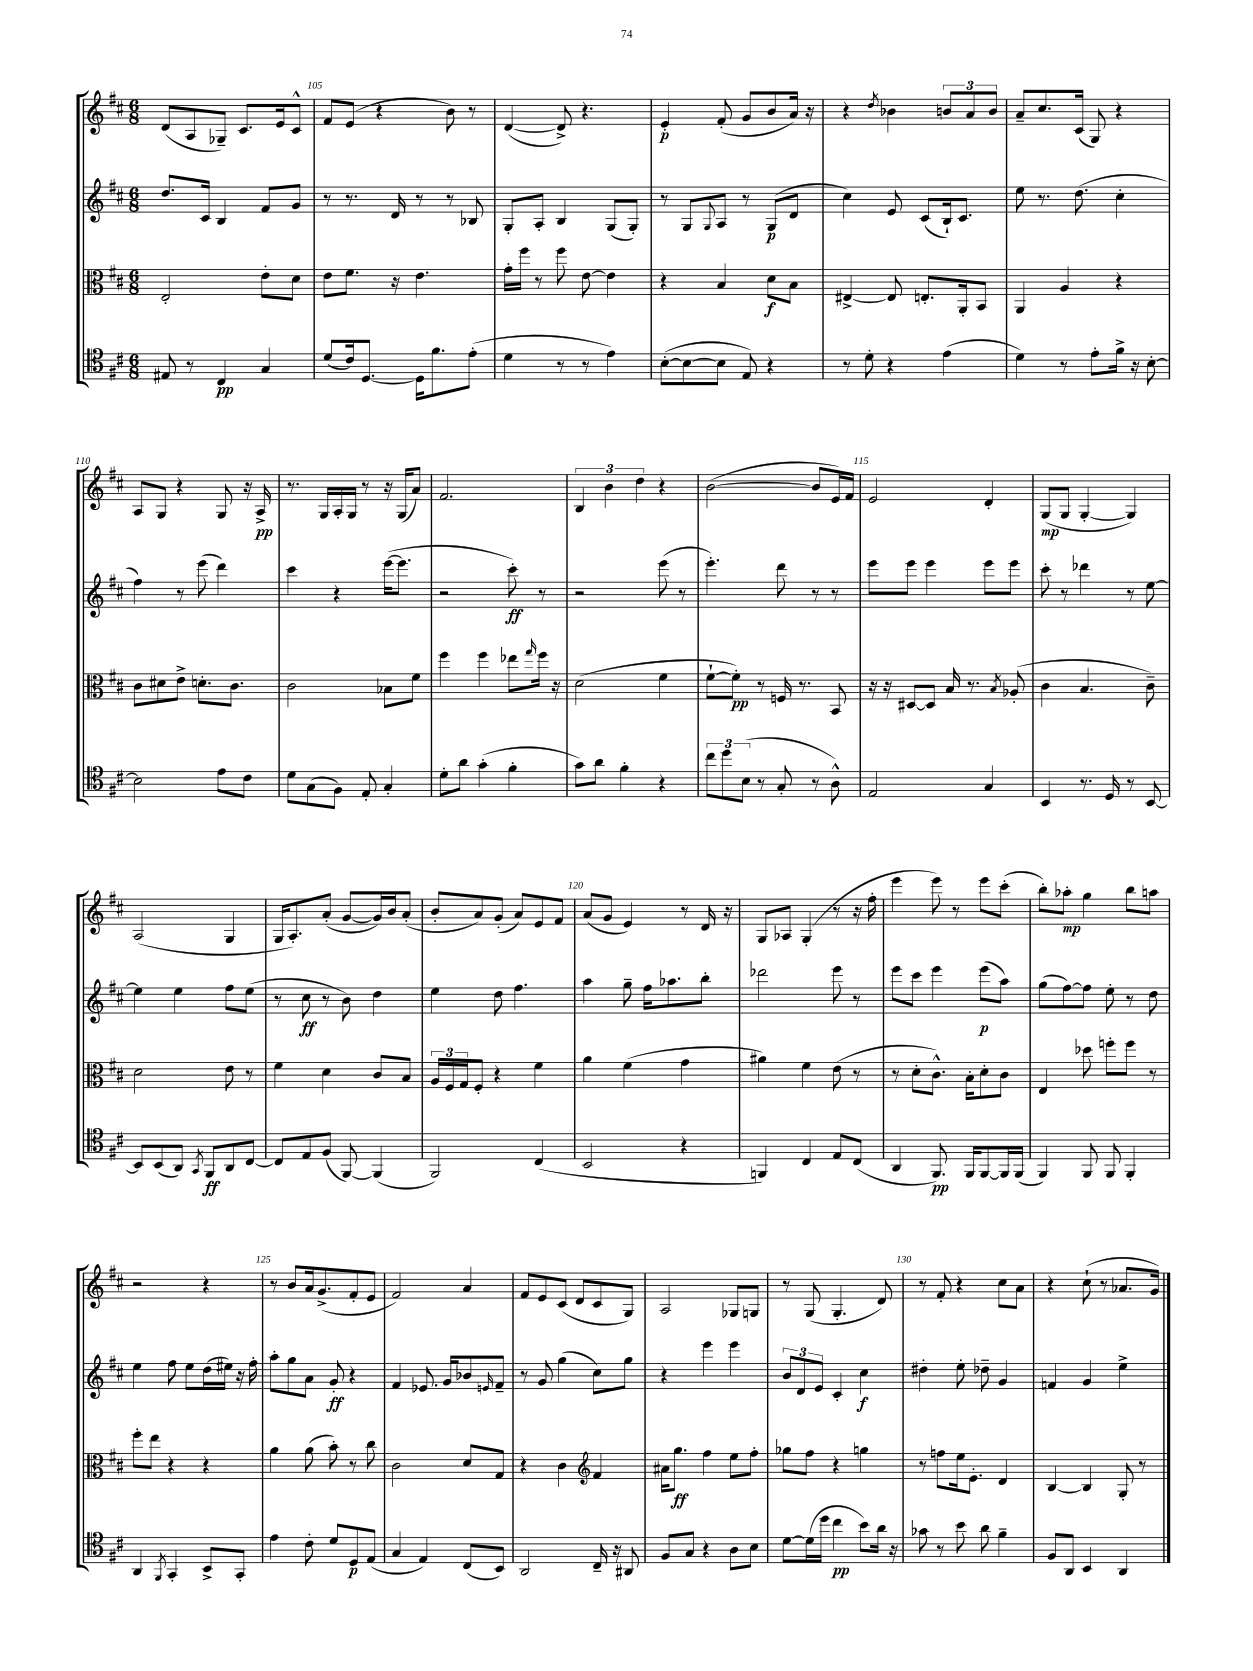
<<
\new StaffGroup <<
\new Staff = "s0" {
    \clef treble \key d \major \numericTimeSignature \time 6/8
    d'8( a8 ges8--) cis'8. e'16 cis'8-^ |
    fis'8 e'8( r4 b'8) r8 |
    d'4~( d'8->) r4. |
    e'4-.\p fis'8-.( g'8 b'8 a'16) r16 |
    r4 \acciaccatura { d''8 } bes'4 \tuplet 3/2 { b'8 a'8 b'8 } |
    a'8-- cis''8. cis'16( g8) r4 |
    a8 g8 r4 g8 r16 a16->\pp |
    r8. g16 a16-. g16 r8 r16 g16( a'8) |
    fis'2. |
    \tuplet 3/2 { b4 b'4 d''4 } r4 |
    b'2~( b'8 e'16) fis'16 |
    e'2 d'4-. |
    g8\mp( g8 g4~-. g4) |
    a2( g4 |
    g16 a8.-.) a'8-.( g'8~ g'16) b'16 a'8-.( |
    b'8-. a'8) g'8-.( a'8) e'8 fis'8 |
    a'8( g'8 e'4) r8 d'16 r16 |
    g8 aes8 g4-.( r8 r16 fis''16-. |
    e'''4 e'''8) r8 e'''8 cis'''8-.( |
    b''8-.) aes''8-.\mp g''4 b''8 a''8 |
    r2 r4 |
    r8 b'8 a'16 g'8.->( fis'8-. e'8 |
    fis'2) a'4 |
    fis'8 e'8 cis'8( d'8 cis'8 g8) |
    a2 ges8 g8 |
    r8 g8( g4.-. d'8) |
    r8 fis'8-. r4 cis''8 a'8 |
    r4 cis''8-!( r8 aes'8. g'16) \bar "|." |
}
\new Staff = "s1" {
    \clef treble \key d \major \numericTimeSignature \time 6/8
    d''8. cis'16 b4 fis'8 g'8 |
    r8 r8. d'16 r8 r8 bes8 |
    g8-. a8-. b4 g8( g8-.) |
    r8 g8 \appoggiatura { g8 } a8 r8 g8\p( d'8 |
    cis''4) e'8 cis'8( b16-!) cis'8. |
    e''8 r8. d''8.( cis''4-. |
    fis''4) r8 e'''8( d'''4) |
    cis'''4 r4 e'''16~( e'''8. |
    r2 cis'''8-.\ff) r8 |
    r2 e'''8( r8 |
    e'''4.-.) d'''8 r8 r8 |
    e'''8 e'''8 e'''4 e'''8 e'''8 |
    cis'''8-. r8 des'''4 r8 e''8~ |
    e''4 e''4 fis''8 e''8( |
    r8 cis''8\ff r8 b'8) d''4 |
    e''4 d''8 fis''4. |
    a''4 g''8-- fis''16 aes''8. b''8-. |
    des'''2 e'''8 r8 |
    e'''8 cis'''8 e'''4 e'''8\p( a''8) |
    g''8( fis''8~) fis''8 e''8-. r8 d''8 |
    e''4 fis''8 e''8 d''16( eis''16) r16 fis''16-. |
    a''8-. g''8 a'8 g'8-.\ff r4 |
    fis'4 ees'8. g'16 bes'8 \grace { e'16 } fis'8-- |
    r8 g'8 g''4( cis''8) g''8 |
    r4 e'''4 e'''4 |
    \tuplet 3/2 { b'8 d'8 e'8 } cis'4-. cis''4\f |
    dis''4-. e''8-. des''8-- g'4 |
    f'4 g'4 e''4-> \bar "|." |
}
\new Staff = "s2" {
    \clef alto \key d \major \numericTimeSignature \time 6/8
    e2-. e'8-. d'8 |
    e'8 fis'8. r16 e'4. |
    g'16-. fis''16 r8 fis''8 e'8~ e'4 |
    r4 b4 d'8\f b8 |
    eis4~-> eis8 e8.-. a,16-. b,8 |
    a,4 a4 r4 |
    cis'8 dis'8 e'8-> d'8.-. cis'8. |
    cis'2 bes8 fis'8 |
    fis''4 fis''4 ees''8 \grace { g''16 } fis''16 r16 |
    d'2( fis'4 |
    fis'8~-! fis'8-.\pp) r8 f16 r8. b,8 |
    r16 r16 dis8~ dis8 b16 r8. \acciaccatura { b8 } aes8-.( |
    cis'4 b4. cis'8--) |
    d'2 e'8 r8 |
    fis'4 d'4 cis'8 b8 |
    \tuplet 3/2 { a16 fis16 g16 } fis8-. r4 fis'4 |
    a'4 fis'4( g'4 |
    ais'4) fis'4 e'8( r8 |
    r8 d'8-. cis'8.-^) b16-. d'8-. cis'8 |
    e4 des''8 f''8-. f''8 r8 |
    fis''8-. e''8 r4 r4 |
    a'4 a'8( b'8-.) r8 cis''8 |
    cis'2 d'8 g8 |
    r4 cis'4 \clef treble fis'4 |
    ais'16 g''8.\ff fis''4 e''8 fis''8-. |
    ges''8 fis''8 r4 g''4 |
    r8 f''8 e''16 e'8.-. d'4 |
    b4~ b4 g8-. r8 \bar "|." |
}
\new Staff = "s3" {
    \clef tenor \key d \major \numericTimeSignature \time 6/8
    eis8 r8 cis4\pp g4 |
    d'8( cis'16) d8.~ d16 fis'8. e'8-.( |
    d'4 r8 r8 e'4) |
    b8~-.( b8~ b8 e8) r4 |
    r8 d'8-. r4 e'4( |
    d'4) r8 e'8-. fis'16-> r16 b8~-. |
    b2 e'8 cis'8 |
    d'8 g8( fis8) e8-. g4-. |
    d'8-. a'8 g'4-.( fis'4-. |
    g'8) a'8 fis'4-. r4 |
    \tuplet 3/2 { cis''8 d''8 b8( } r8 g8-. r8 a8-^) |
    e2 g4 |
    b,4 r8. d16 r8 b,8~ |
    b,8 b,8( a,8) \acciaccatura { g,8 } fis,8\ff a,8 cis8~ |
    cis8 e8 fis8( fis,8~) fis,4( |
    fis,2) cis4( |
    b,2 r4 |
    f,4) cis4 e8 cis8( |
    a,4 fis,8.\pp) fis,16 fis,8~ fis,16 fis,16( |
    fis,4) fis,8 fis,8 fis,4-. |
    a,4 \acciaccatura { fis,8 } g,4-. b,8-> g,8-. |
    e'4 cis'8-. d'8 d8\p e8( |
    g4 e4) cis8( b,8) |
    a,2 cis16-- r16 ais,8 |
    fis8 g8 r4 a8 b8 |
    d'8~ d'16( d''16 cis''4\pp b'8) a'16 r16 |
    ges'8 r8 b'8 a'8 fis'4-- |
    fis8 a,8 b,4 a,4 \bar "|." |
}
>>
>>
\layout { \context { \Score currentBarNumber = #104 \override BarNumber.break-visibility = ##(#f #t #t) barNumberVisibility = #(every-nth-bar-number-visible 5) } }
